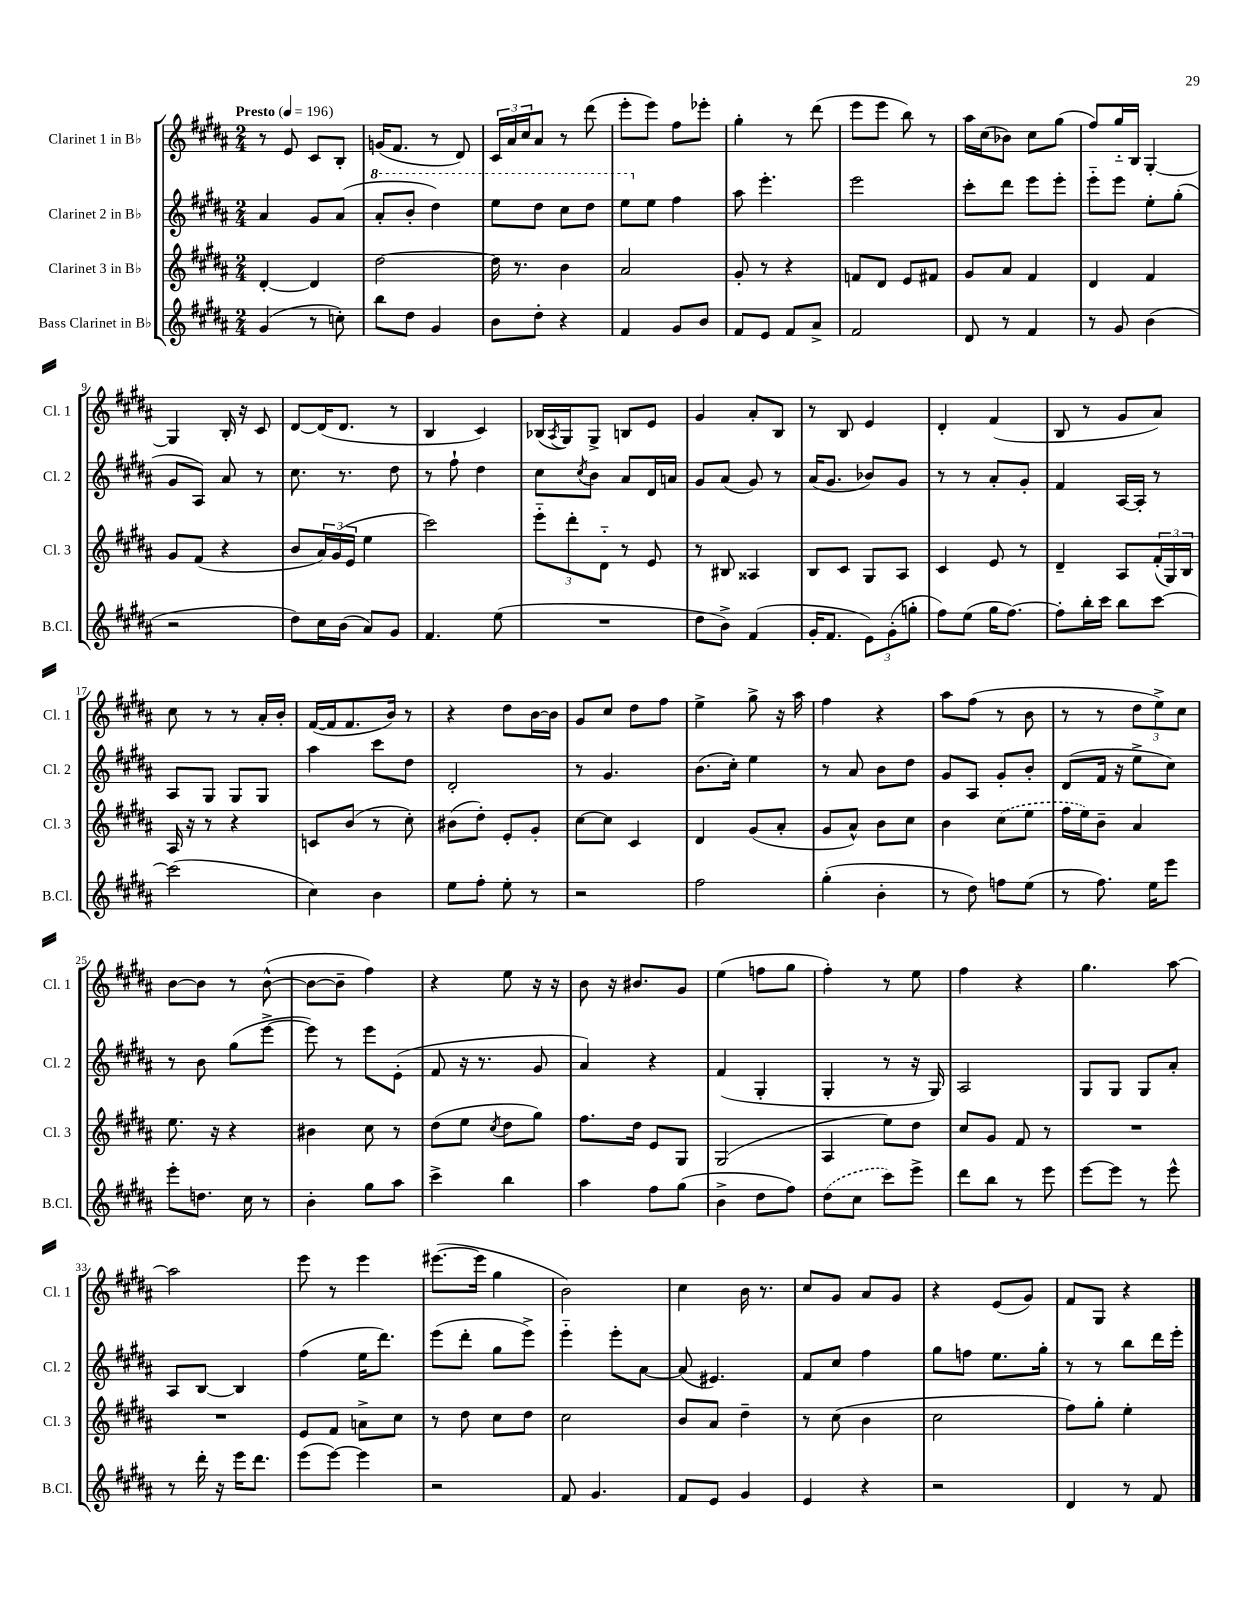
<<
\new StaffGroup <<
\new Staff = "s0" \with { instrumentName = "Clarinet 1 in Bb" shortInstrumentName = "Cl. 1" } {
    \clef treble \key b \major \numericTimeSignature \time 2/4 \tempo "Presto" 4 = 196
    r8 e'8 cis'8 b8-. |
    g'16( fis'8. r8 dis'8) |
    \tuplet 3/2 { cis'16 ais'16 cis''16 } ais'8 r8 dis'''8( |
    e'''8-. e'''8) fis''8 ees'''8-. |
    gis''4-. r8 dis'''8( |
    e'''8 e'''8 b''8) r8 |
    ais''16 cis''16( bes'8) cis''8 gis''8( |
    fis''8) gis''16-_ b16 gis4~-. |
    gis4 b16-. r16 cis'8 |
    dis'8~ dis'16( dis'8. r8 |
    b4 cis'4) |
    bes16( \acciaccatura { ais8 } gis16) gis8-> b8 e'8 |
    gis'4 ais'8-. b8 |
    r8 b8 e'4 |
    dis'4-. fis'4( |
    b8 r8 gis'8 ais'8) |
    cis''8 r8 r8 ais'16-. b'16-. |
    fis'16~( fis'16 fis'8. b'16) r8 |
    r4 dis''8 b'16~ b'16 |
    gis'8 cis''8 dis''8 fis''8 |
    e''4-> gis''8-> r16 ais''16 |
    fis''4 r4 |
    ais''8 fis''8( r8 b'8 |
    r8 r8 \tuplet 3/2 { dis''8 e''8->) cis''8 } |
    b'8~ b'8 r8 b'8~-^( |
    b'8~ b'8-- fis''4) |
    r4 e''8 r16 r16 |
    b'8 r16 bis'8. gis'8 |
    e''4( f''8 gis''8 |
    fis''4-.) r8 e''8 |
    fis''4 r4 |
    gis''4. ais''8~ |
    ais''2 |
    e'''8 r8 e'''4 |
    eis'''8.~( eis'''16 gis''4 |
    b'2) |
    cis''4 b'16 r8. |
    cis''8 gis'8 ais'8 gis'8 |
    r4 e'8( gis'8) |
    fis'8 gis8 r4 \bar "|." |
}
\new Staff = "s1" \with { instrumentName = "Clarinet 2 in Bb" shortInstrumentName = "Cl. 2" } {
    \clef treble \key b \major \numericTimeSignature \time 2/4
    ais'4 gis'8 ais'8( |
    \ottava #1 ais''8-. b''8-. dis'''4) |
    e'''8 dis'''8 cis'''8 dis'''8 |
    e'''8 \ottava #0 e''8 fis''4 |
    ais''8 e'''4.-. |
    e'''2 |
    cis'''8-. dis'''8 e'''8 e'''8-. |
    e'''8-_ e'''8 e''8-. gis''8-.( |
    gis'8 ais8) ais'8 r8 |
    cis''8. r8. dis''8 |
    r8 fis''8-! dis''4 |
    cis''8 \acciaccatura { cis''8 } b'8 ais'8 dis'16 a'16 |
    gis'8 ais'8( gis'8) r8 |
    ais'16( gis'8. bes'8) gis'8 |
    r8 r8 ais'8-. gis'8-. |
    fis'4 ais16~ ais16-. r8 |
    ais8 gis8 gis8 gis8 |
    ais''4 cis'''8 dis''8 |
    dis'2-. |
    r8 gis'4. |
    b'8.( cis''16-.) e''4 |
    r8 ais'8 b'8 dis''8 |
    gis'8 ais8 gis'8-. b'8-. |
    dis'8( fis'16 r16 e''8-> cis''8) |
    r8 b'8 gis''8( e'''8~-> |
    e'''8) r8 e'''8 e'8-.( |
    fis'8 r16 r8. gis'8 |
    ais'4) r4 |
    fis'4( gis4-. |
    gis4-. r8 r16 gis16) |
    ais2 |
    gis8 gis8 gis8 ais'8-. |
    ais8 b8~ b4 |
    fis''4( e''16 dis'''8.) |
    e'''8( dis'''8-. gis''8 e'''8->) |
    e'''4-_ e'''8-. ais'8~ |
    ais'8( eis'4.) |
    fis'8 cis''8 fis''4 |
    gis''8 f''8 e''8. gis''16-. |
    r8 r8 b''8 dis'''16 e'''16-. \bar "|." |
}
\new Staff = "s2" \with { instrumentName = "Clarinet 3 in Bb" shortInstrumentName = "Cl. 3" } {
    \clef treble \key b \major \numericTimeSignature \time 2/4
    dis'4~-. dis'4 |
    dis''2~ |
    dis''16 r8. b'4 |
    ais'2 |
    gis'8-. r8 r4 |
    f'8 dis'8 e'8 fis'8 |
    gis'8 ais'8 fis'4 |
    dis'4 fis'4 |
    gis'8 fis'8( r4 |
    b'8 \tuplet 3/2 { ais'16) gis'16( e'16 } e''4 |
    cis'''2) |
    \tuplet 3/2 { e'''8-_ dis'''8-. dis'8-_ } r8 e'8 |
    r8 bis8 aisis4 |
    b8 cis'8 gis8 ais8 |
    cis'4 e'8 r8 |
    dis'4-- ais8 \tuplet 3/2 { fis'16-.( gis16) b16 } |
    ais16 r16 r8 r4 |
    c'8 b'8( r8 cis''8-.) |
    bis'8( dis''8-.) e'8-. gis'8-. |
    cis''8~ cis''8 cis'4 |
    dis'4 gis'8( ais'8-. |
    gis'8 ais'8-^) b'8 cis''8 |
    b'4 \once \slurDashed cis''8( e''8 |
    fis''16 e''16) b'8-- ais'4 |
    e''8. r16 r4 |
    bis'4 cis''8 r8 |
    dis''8( e''8 \acciaccatura { cis''8 } dis''8 gis''8) |
    fis''8. dis''16 e'8 gis8 |
    gis2( |
    ais4 e''8) dis''8 |
    cis''8 gis'8 fis'8 r8 |
    R2 |
    R2 |
    e'8 fis'8 a'8-> cis''8 |
    r8 dis''8 cis''8 dis''8 |
    cis''2 |
    b'8 ais'8 dis''4-- |
    r8 cis''8( b'4 |
    cis''2 |
    fis''8) gis''8-. e''4-. \bar "|." |
}
\new Staff = "s3" \with { instrumentName = "Bass Clarinet in Bb" shortInstrumentName = "B.Cl." } {
    \clef treble \key b \major \numericTimeSignature \time 2/4
    gis'4( r8 c''8-.) |
    b''8 dis''8 gis'4 |
    b'8 dis''8-. r4 |
    fis'4 gis'8 b'8 |
    fis'8 e'8 fis'8 ais'8-> |
    fis'2 |
    dis'8 r8 fis'4 |
    r8 gis'8 b'4( |
    r2 |
    dis''8) cis''16 b'16( ais'8) gis'8 |
    fis'4. e''8( |
    R2 |
    dis''8 b'8->) fis'4( |
    gis'16-. fis'8. \tuplet 3/2 { e'8) gis'8-.( g''8-. } |
    fis''8) e''8( gis''16 fis''8.~) |
    fis''8-. b''16-. cis'''16 b''8 cis'''8~ |
    cis'''2( |
    cis''4) b'4 |
    e''8 fis''8-. e''8-. r8 |
    r2 |
    fis''2 |
    gis''4-.( b'4-. |
    r8 dis''8) f''8 e''8( |
    r8 fis''8.) e''16 e'''8 |
    e'''8-. d''8. cis''16 r8 |
    b'4-. gis''8 ais''8 |
    cis'''4-> b''4 |
    ais''4 fis''8 gis''8( |
    b'4-> dis''8 fis''8) |
    \once \slurDashed dis''8( cis''8 cis'''8) e'''8-> |
    dis'''8 b''8 r8 e'''8 |
    e'''8~ e'''8 r8 e'''8-^ |
    r8 dis'''16-. r16 e'''16 dis'''8. |
    e'''8( e'''8~) e'''4 |
    r2 |
    fis'8 gis'4. |
    fis'8 e'8 gis'4 |
    e'4 r4 |
    r2 |
    dis'4 r8 fis'8 \bar "|." |
}
>>
>>
